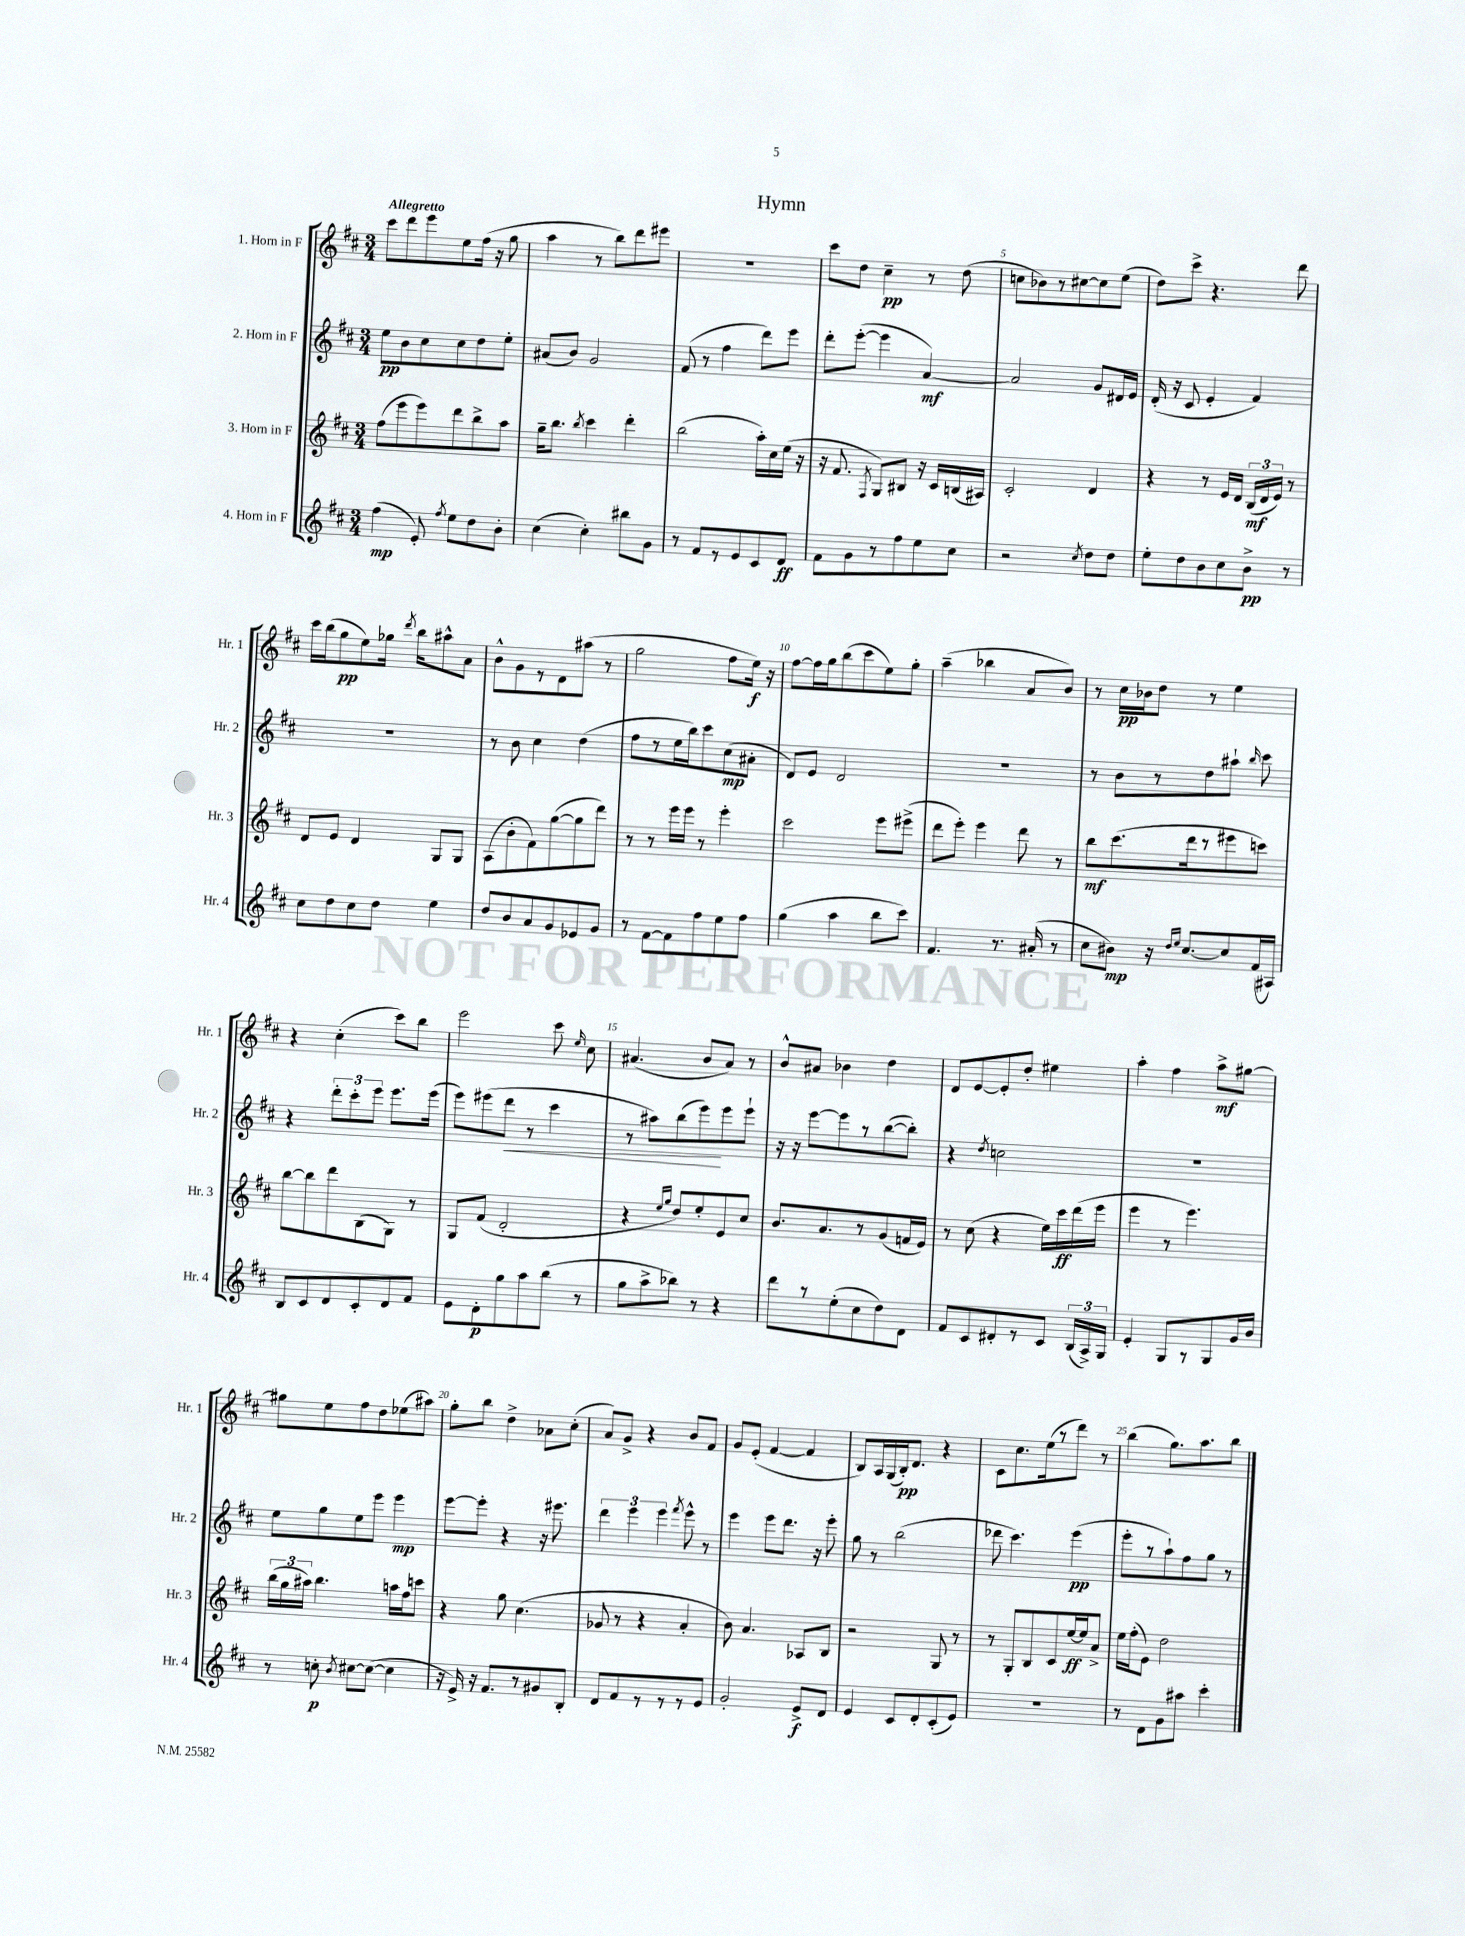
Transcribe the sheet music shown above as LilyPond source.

\header { title = "Hymn" }
<<
\new StaffGroup <<
\new Staff = "s0" \with { instrumentName = "1. Horn in F" shortInstrumentName = "Hr. 1" } {
    \clef treble \key d \major \numericTimeSignature \time 3/4 \tempo "Allegretto"
    \autoBeamOff cis'''8[ d'''8 e'''8 e''8 fis''16]( r16 g''8 |
    a''4 r8 b''8[) d'''8 eis'''8] |
    R2. |
    cis'''8[ d''8] cis''4--\pp r8 d''8( |
    c''8[ bes'8) r8 cis''8~ cis''8 e''8]( |
    d''8[) cis'''8]-> r4. d'''8 |
    cis'''16[ b''16( g''8\pp e''8) ges''16] \acciaccatura { d'''8 } b''16[ ais''8-^ a'8] |
    b'8[-^ g'8 r8 d'8 ais''8]( r8 |
    g''2 fis''8[ e''16]\f) r16 |
    fis''8[~ fis''16 g''16 b''8( cis'''8 e''8) g''8]-. |
    a''4--( bes''4 a'8[ b'8]) |
    r8 cis''16[\pp bes'16 d''8] r8 e''4 |
    r4 cis''4-.( cis'''8[) b''8] |
    e'''2 cis'''8 \grace { e''16 } cis''8 |
    ais'4.( b'8[ ais'8]) r8 |
    b'8[-^ ais'8] bes'4 d''4 |
    d'8[ e'8~ e'8-. d''8]-. eis''4 |
    a''4-. fis''4 a''8[->\mf gis''8]~ |
    gis''8[ e''8 fis''8 d''8 ees''8( ais''8]) |
    g''8[-. b''8] d''4-> aes'8[ cis''8]-.( |
    a'8[) g'8]-> r4 b'8[ fis'8] |
    g'8[ e'8]-.( fis'4~ fis'4 |
    b8[) a16 g16( b16-.\pp) d'8.] r4 |
    cis'8[ cis''8. e''16( r8 d'''8]) r8 |
    b''4( g''8.[) a''8. b''8] \bar "|." |
}
\new Staff = "s1" \with { instrumentName = "2. Horn in F" shortInstrumentName = "Hr. 2" } {
    \clef treble \key d \major \numericTimeSignature \time 3/4
    \autoBeamOff e''8[\pp b'8 cis''8 cis''8 d''8 e''8]-. |
    ais'8[( b'8]) g'2 |
    fis'8( r8 fis''4 d'''8[) e'''8] |
    d'''8[-. e'''8]~-.( e'''4 a'4~\mf) |
    a'2 g'8[ dis'16 e'16] |
    d'16-.( r16 cis'8 e'4-. fis'4) |
    R2. |
    r8 b'8 cis''4 d''4( |
    fis''8[ r8 e''16 b''16) cis'''8 cis''8\mp( ais'8]-. |
    d'8[) e'8] d'2 |
    R2. |
    r8 b'8[ r8 d''8 ais''8]-! \grace { b''16 } cis'''8 |
    r4 \tuplet 3/2 { d'''8[-. cis'''8-. e'''8] } e'''8.[ e'''16]( |
    e'''8[) eis'''8( d'''8]\< r8 cis'''4 |
    r8 ais''8[) b''8( e'''8\!) e'''8 e'''8]-! |
    r16 r16 e'''8[~ e'''8 r8 b''8~( b''8]-.) |
    r4 \acciaccatura { d''8 } c''2 |
    R2. |
    e''8[ g''8 e''8 e'''8] e'''4\mp |
    e'''8[~ e'''8]-. r4 r16 eis'''8. |
    \tuplet 3/2 { d'''4 e'''4 e'''4 } \acciaccatura { fis'''8 } e'''8-^ r8 |
    e'''4 e'''8[ d'''8.] r16 e'''8-. |
    g''8 r8 b''2( |
    des'''8 cis'''4.) e'''4\pp( |
    e'''8[-. r8 a''8-!) fis''8 g''8] r8 \bar "|." |
}
\new Staff = "s2" \with { instrumentName = "3. Horn in F" shortInstrumentName = "Hr. 3" } {
    \clef treble \key d \major \numericTimeSignature \time 3/4
    \autoBeamOff fis''8[( e'''8 e'''8) d'''8 b''8-> a''8] |
    g''16[-- b''8.] \acciaccatura { b''8 } cis'''4 d'''4-. |
    b''2( a''16[-.) cis''16 e''16]( r16 |
    r16 fis'8. \acciaccatura { fis8 } g8[) bis8] r16 cis'16[ b16( ais16]) |
    cis'2-. d'4 |
    r4 r8 e'16[ d'16] \tuplet 3/2 { b16[\mf( d'16 e'16]) } r8 |
    d'8[ e'8] d'4 g8[ g8] |
    a8[( b'8-. fis'8) g''8~( g''8 d'''8]) |
    r8 r8 e'''16[ e'''16] r8 e'''4-. |
    cis'''2 e'''8[ eis'''8]->( |
    d'''8[ e'''8]-.) e'''4 d'''8 r8 |
    b''8[\mf cis'''8.( d'''16 r8 eis'''8 c'''8]) |
    b''8[~ b''8 d'''8 b8( g8]) r8 |
    g8[ fis'8]( d'2-. |
    r4 \grace { e''16[ g''16] } d''8[) e''8-. e'8 cis''8] |
    b'8.[ a'8. r8 g'8( f'16 e'16]) |
    r8 cis''8( r4 e''16[) cis'''16\ff d'''16( e'''16] |
    e'''4 r8 e'''4.) |
    \tuplet 3/2 { b''16[( g''16 ais''16]) } b''4. a''16[ fis''16 c'''8] |
    r4 g''8 cis''4.( |
    ges'8 r8 r4 a'4-. |
    b'8) a'4. aes8[ b8] |
    r2 g8 r8 |
    r8 g8[-. b8 cis'8 e''16~\ff e''16 a'8]-> |
    e''16[ fis''16-.( e'8]) d''2 \bar "|." |
}
\new Staff = "s3" \with { instrumentName = "4. Horn in F" shortInstrumentName = "Hr. 4" } {
    \clef treble \key d \major \numericTimeSignature \time 3/4
    \autoBeamOff fis''4\mp( e'8-.) \acciaccatura { fis''8 } e''8[ d''8 b'8]-. |
    cis''4( cis''4-.) bis''8[ g'8] |
    r8 fis'8[ r8 e'8 cis'8 d'8]\ff |
    fis'8[ g'8 r8 fis''8 e''8 cis''8] |
    r2 \acciaccatura { cis''8 } d''8[ d''8] |
    e''8[-. d''8 b'8 cis''8 b'8]->\pp r8 |
    cis''8[ d''8 cis''8 d''8] e''4 |
    d''8[ b'8 a'8 g'8 ees'8 g'8] |
    r8 fis'8[~ fis'8 fis''8 e''8 fis''8] |
    g''4( a''4 b''8[ cis'''8]) |
    fis'4. r8. ais'16-.( r8 |
    cis''8[ bis'8]\mp) r16 \grace { d''16[ e''16] } cis''8.[~ cis''8 fis'16( ais16]) |
    b8[ cis'8 d'8 cis'8-. d'8 fis'8] |
    e'8[ d'8-.\p g''8 a''8 b''8]( r8 |
    g''8[ a''8-> bes''8]) r8 r4 |
    d'''8[ r8 e''8-.( cis''8 d''8) d'8] |
    fis'8[ cis'8 dis'8-. r8 cis'8] \tuplet 3/2 { b16[( a16->) g16] } |
    e'4-. g8[ r8 g8 g'16 b'16] |
    r8 c''8-.\p \acciaccatura { b'8 } cis''8[~ cis''8]~( cis''4 |
    r16 e'16->) r16 fis'8.[ r8 gis'8 b8]-. |
    d'8[ fis'8 r8 r8 r8 e'8] |
    g'2-. e'8[->\f d'8] |
    e'4 cis'8[ d'8-. cis'8-.( e'8]) |
    R2. |
    r8 d'8[ g'8 ais''8] cis'''4-. \bar "|." |
}
>>
>>
\layout { \context { \Score \override BarNumber.break-visibility = ##(#f #t #t) barNumberVisibility = #(every-nth-bar-number-visible 5) } }
